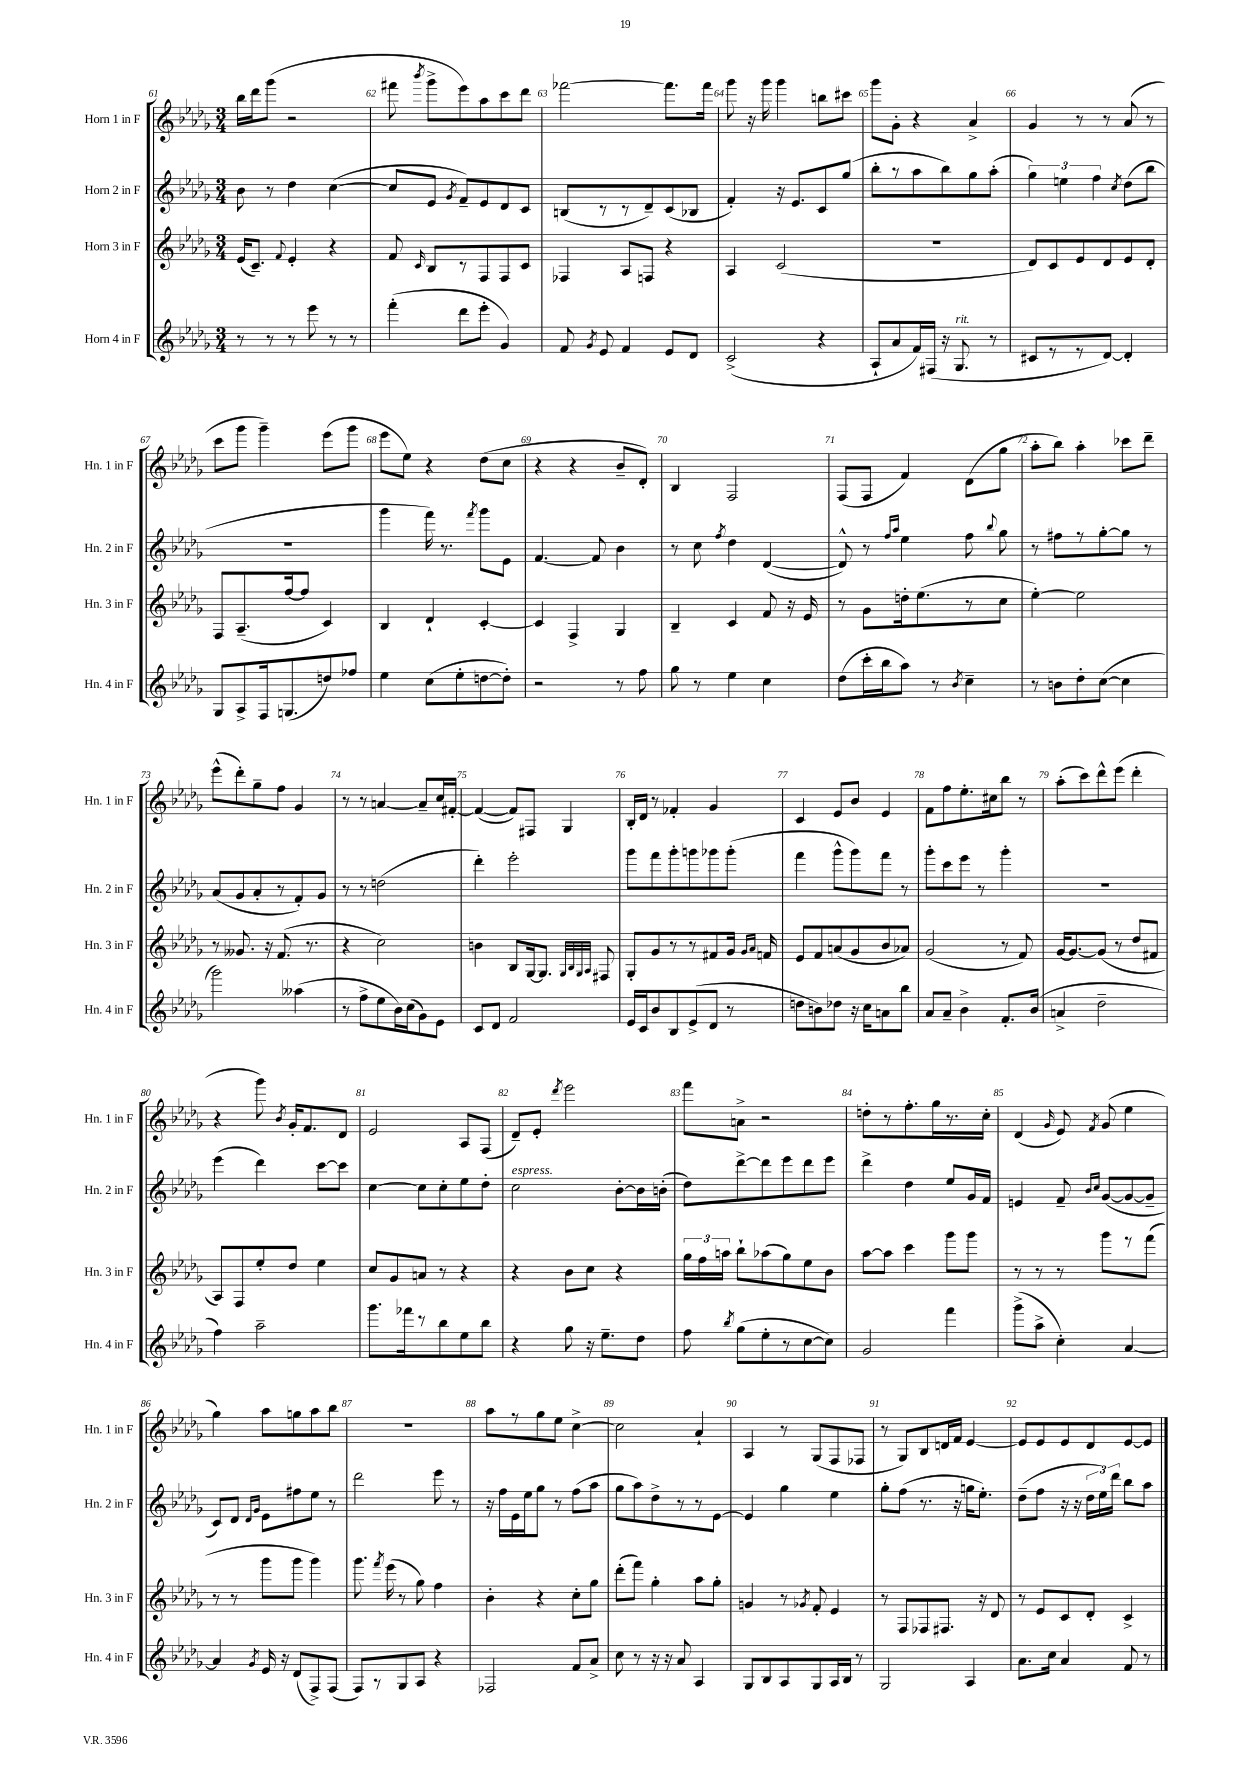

**kern	**kern	**kern	**kern
*part4	*part3	*part2	*part1
*staff4	*staff3	*staff2	*staff1
*I"Horn 4 in F	*I"Horn 3 in F	*I"Horn 2 in F	*I"Horn 1 in F
*I'Hn. 4 in F	*I'Hn. 3 in F	*I'Hn. 2 in F	*I'Hn. 1 in F
*clefG2	*clefG2	*clefG2	*clefG2
*k[b-e-a-d-g-]	*k[b-e-a-d-g-]	*k[b-e-a-d-g-]	*k[b-e-a-d-g-]
*M3/4	*M3/4	*M3/4	*M3/4
=61	=61	=61	=61
8r	(16e-/KL	8b-\	16bb-\LL
.	8.c~/J)	.	16ddd-\J
8r	.	8r	(8ggg-\J
.	8qqf/	.	.
8r	4e-'/	4dd-\	2r
8eee-\	.	.	.
8r	4r	([4cc\	.
8r	.	.	.
=62	=62	=62	=62
(4fff'\	8f/	8cc/L]	8fff#X\
.	16qqc/	.	8qbbb-/
.	8B-/L	8e-/J	8ggg-^\L
.	.	8qg-/	.
8ddd-\L	8r	8f~/L)	8eee-\)
8eee-'\J	8F/	8e-/	8aa-\
4g-/)	8F/	8d-/	8ccc\
.	8c/J	8c/J	8ddd-\J
=63	=63	=63	=63
8f/	4F-X/	(8Bn/L	[2fff-X\
8qg-/	.	.	.
8e-/	.	8r	.
4f/	8A-/L	8r	.
.	8Fn/J	8d-~/)	.
8e-/L	4r	(8c/	8.fff-\L]
8d-/J	.	8B-X/J	.
.	.	.	16fff-\Jk
=64	=64	=64	=64
(2c^/	4A-/	4f'/)	8ggg-\
.	.	.	16r
.	.	.	16ggg-\
.	(2c/	16r	4ggg-\
.	.	8.e-/L	.
4r	.	8c/	8bbn\L
.	.	(8gg-/J	8ccc#X\J
=65	=65	=65	=65
8A-`/L	2.r	8bb-'\L	8ggg-\L
8a-/	.	8r	8g-'\J
16f/L)	.	8aa-\	4r
(16F#X/JJ	.	.	.
16r	.	8bb-\)	.
!LO:TX:a:i:t=rit.	!	!	!
8.G-/	.	.	.
.	.	8gg-\	4a-^/
8r	.	(8aa-'\J	.
=66	=66	=66	=66
8c#X/L	8d-/L)	6gg-\)	4g-/
8r	8c/	.	.
.	.	6een\	.
8r	8e-/	.	8r
.	.	6ff\	.
[8d-/J)	8d-/	.	8r
.	.	8qcc/	.
4d-'/]	8e-/	(8dd-\L	(8a-/
.	8d-'/J	8bb-\J	8r
!!LO:LB:g=z
=67	=67	=67	=67
8G-/L	8F/L	2.r	8ccc\L
8A-^/	(8.A-~/	.	8ggg-\J
16F/k	.	.	4ggg-~\)
(8.Gn/	[16ff/k	.	.
.	8ff/J]	.	.
8ddn/)	4c/)	.	(8eee-\L
8ff-X/J	.	.	8ggg-\J
=68	=68	=68	=68
4ee-\	4B-/	4ggg-\	8eee-\L
.	.	.	8ee-\J)
(8cc\L	4d-`/	16fff\)	4r
.	.	8.r	.
8ee-'\	.	.	.
.	.	8qfff/	.
[8ddn\	[4c'/	8ggg-\L	(8dd-\L
8dd'\J])	.	8e-\J	8cc\J
=69	=69	=69	=69
2r	4c/]	[4.f/	4r
.	4F^/	.	4r
.	.	8f/]	.
8r	4G-/	4b-\	8b-~/L
8ff\	.	.	8d-'/J)
=70	=70	=70	=70
8gg-\	4B-~/	8r	4B-/
8r	.	8cc\	.
.	.	8qff/	.
4ee-\	4c/	4dd-\	2F/
4cc\	8f/	([4d-/	.
.	16r	.	.
.	16e-/	.	.
=71	=71	=71	=71
(8dd-\L	8r	8d-^^/])	(8F/L
16ccc'\L	8g-\L	8r	8F/J
16bb-\J	.	.	.
.	.	16qqff/LL	.
.	.	16qqaa-/JJ	.
8aa-\J)	16ddn'\k	4ee-\	4f/)
.	(8.ee-\	.	.
8r	.	.	.
8qb-/	.	.	.
4cc~\	8r	8ff\	(8d-\L
.	.	8qqbb-/	.
.	8cc\J	8gg-\	8gg-\J
=72	=72	=72	=72
8r	[4ee-'\)	8r	8aa-'\L
8bn\L	.	8ff#X\L	8bb-\J)
8dd-'\	2ee-\]	8r	4aa-'\
([8cc\J	.	[8gg-'\	.
4cc\]	.	8gg-\J]	8ccc-X\L
.	.	8r	8ddd-~\J
!!LO:LB:g=z
=73	=73	=73	=73
2ggg-\)	8r	(8a-/L	(8eee-^^\L
.	8.g--X/	8g-/	8ddd-'\)
.	.	8a-'/	8gg-~\
.	16r	.	.
.	(8.f/	8r	8ff\J
(4aa--X\	.	8f'/)	4g-/
.	8.r	.	.
.	.	8g-/J	.
=74	=74	=74	=74
8r	4r	8r	8r
8ff^\L	.	8r	8r
8ee-\	2cc\)	(2ddn\	[4an/
16b-\L)	.	.	.
(16cc\J	.	.	.
8g-\)	.	.	8a~/L]
8e-\J	.	.	16cc/L
.	.	.	[16f#X'/JJ
=75	=75	=75	=75
8c/L	4bn\	4ddd-'\)	(4f#/_
8d-/J	.	.	.
2f/	8B-/L	2eee-'\	8f#/L])
.	[16G-/k	.	8F#X/J
.	8.G-/J]	.	.
.	.	.	4G-/
.	32qqG-/LLL	.	.
.	32qqB-/	.	.
.	32qqG-/	.	.
.	32qqA-/JJJ	.	.
.	8F#X/	.	.
=76	=76	=76	=76
16e-/LL	8G-'/L	8ggg-\L	16B-'/LL
16c/J	.	.	16d-/JJ
8b-/	8g-/	8fff\	8r
8B-/	8r	8ggg-'\	4f-X'/
(8e-^/	8r	8gggn\	.
8d-/J	8f#X/	8ggg-X\	4g-/
8r	16g-/Jk	(8ggg-'\J	.
.	16qqg-/LL	.	.
.	16qqa-/JJ	.	.
.	16fn/	.	.
=77	=77	=77	=77
8ddn\L	8e-/L	4fff\	4c/
8bn\)	8f/	.	.
8dd-X\J	(8an/	8ggg-^^\L	8e-/L
16r	8g-/	8ggg-\)	8b-/J
16cc\KL	.	.	.
8an\	8b-/	8fff\J	4e-/
8bb-\J	8a-X/J)	8r	.
=78	=78	=78	=78
8a-/L	(2g-/	8ggg-'\L	8f\L
8a-~/J	.	8ccc\	8ff\
4b-^\	.	8eee-\J	8.ee-'\
.	.	8r	.
.	.	.	16cc#X\k
8.f'/L	8r	4ggg-'\	8bb-\J
.	8f/)	.	8r
(16b-/Jk	.	.	.
=79	=79	=79	=79
4an^/	[16g-/KL	2.r	(8aa-'\L
.	8.g-/_	.	.
.	.	.	8ccc\)
2dd-~\	(8g-/J]	.	8ddd-^^\
.	8r	.	(8eee-\J
.	8dd-/L	.	4ddd-'\
.	8f#X/J	.	.
!!LO:LB:g=z
=80	=80	=80	=80
4ff\)	8A-/L)	(4eee-\	4r
.	8F/	.	.
2aa-~\	8ee-'/	4ddd-\)	8ggg-\)
.	.	.	8qb-/
.	8dd-/J	.	16g-'/KL
.	.	.	8.f/
.	4ee-\	[8ccc\L	.
.	.	8ccc\J]	8d-/J
=81	=81	=81	=81
8.ggg-\L	8cc/L	[4cc\	2e-/
.	8g-/	.	.
16fff-X\k	.	.	.
8r	8an/J	8cc\L]	.
8bb-\	8r	8cc'\	.
8ee-\	4r	8ee-\	8A-/L
8bb-\J	.	8dd-'\J	(8F/J
=82	=82	=82	=82
!	!	!LO:TX:a:i:t=espress.	!
4r	4r	2cc\	8d-~/L)
.	.	.	8e-'/J
.	.	.	8qddd-/
8gg-\	8b-\L	.	2eee-\
16r	8cc\J	.	.
8.ee-~\L	.	.	.
.	4r	[8b-'\L	.
8dd-\J	.	16b-\L]	.
.	.	(16bn'\JJ	.
=83	=83	=83	=83
8ff\	24gg-\LL	8dd-\L)	8fff\L
.	24ff\	.	.
.	24aan\JJ	.	.
8qbb-/	.	.	.
(8gg-\L	8bb-`\L	[8ddd-^\	8an^\J
8ee-'\	(8aa-X\	8ddd-\]	2r
8r	8gg-\)	8eee-\	.
[8cc\	8ee-\	8ddd-\	.
8cc\J])	8b-\J	8eee-\J	.
=84	=84	=84	=84
2g-/	[8aa-\L	4ddd-^\	8ddn'\L
.	8aa-\J]	.	8r
.	4ccc\	4dd-\	8.ff'\
.	.	.	16gg-\L
4fff\	8ggg-\L	8ee-/L	8.r
.	8ggg-\J	16g-/L	.
.	.	16f/JJ	16cc'\JJ
=85	=85	=85	=85
(8ggg-^\L	8r	4en/	(4d-/
8aa-^\J	8r	.	.
.	.	.	16qqg-/
4cc'\)	8r	8f~/	8e-/)
.	.	16qqb-/LL	.
.	.	16qqcc/JJ	8qf/
.	8ggg-\L	([8g-/L	(8g-/
[4a-/	8r	8g-/_	4ee-\
.	(8fff\J	8g-~/J]	.
!!LO:LB:g=z
=86	=86	=86	=86
4a-/]	8r	8c/L)	4gg-\)
.	8r	8d-/J	.
.	.	16qqd-/LL	.
8qg-/	.	16qqg-/JJ	.
16e-/	8ggg-\L	8e-\L	8aa-\L
16r	.	.	.
(8d-/L	8ggg-\J	8ff#X\	8ggn\
8F^/)	4ggg-\)	8ee-\J	8aa-\
(8F/J	.	8r	8bb-\J
=87	=87	=87	=87
8F/L)	8.ggg-\	2ddd-\	2.r
8r	.	.	.
.	8qfff/	.	.
.	(16eee-\	.	.
8G-/	8r	.	.
8A-/J	8gg-\)	.	.
4r	4ff\	8eee-\	.
.	.	8r	.
=88	=88	=88	=88
2F-X/	4b-'\	16r	8aa-\L
.	.	16ff\LL	.
.	.	16e-\	8r
.	.	16ee-\J	.
.	4r	8gg-\J	8gg-\
.	.	8r	8ee-\J
8f/L	8cc'\L	(8ff\L	[4cc^\
8a-^/J	8gg-\J	8aa-\J	.
=89	=89	=89	=89
8cc\	(8ddd-'\L	8gg-\L	2cc\]
8r	8fff\J)	8aa-\)	.
16r	4gg-'\	8dd-^\	.
16r	.	.	.
8a-/	.	8r	.
4A-/	8aa-\L	8r	4a-`/
.	8gg-'\J	[8e-\J	.
=90	=90	=90	=90
8G-/L	4gn/	4e-/]	4A-/
8B-/	.	.	.
8A-/	8r	4gg-\	8r
.	8qg-X/	.	.
8G-/	8f'/	.	(8G-/L
16A-/L	4e-/	4ee-\	8F/
16B-/JJ	.	.	.
8r	.	.	8F-X/J
=91	=91	=91	=91
2G-/	8r	8gg-'\L	8r
.	8F/L	(8ff\J	8G-/L)
.	8F-X/	8.r	8B-/
.	8.F#X/J	.	16dn/L
.	.	16r	16f/JJ
4A-/	.	16ggn\KL	[4e-/
.	16r	8.ee-'\J)	.
.	8d-/	.	.
=92	=92	=92	=92
8.a-\L	8r	(8dd-~\L	8e-/L]
.	8e-/L	8ff\J	8e-/
16cc\Jk	.	.	.
4a-/	8c/	16r	8e-/
.	.	16r	.
.	8d-'/J	24dd-\LL	8d-/
.	.	24ee-\)	.
.	.	24ddd-\JJ	.
8f/	4c^/	8bb-\L	[8e-/
8r	.	8aa-\J	8e-/J]
==	==	==	==
*-	*-	*-	*-
